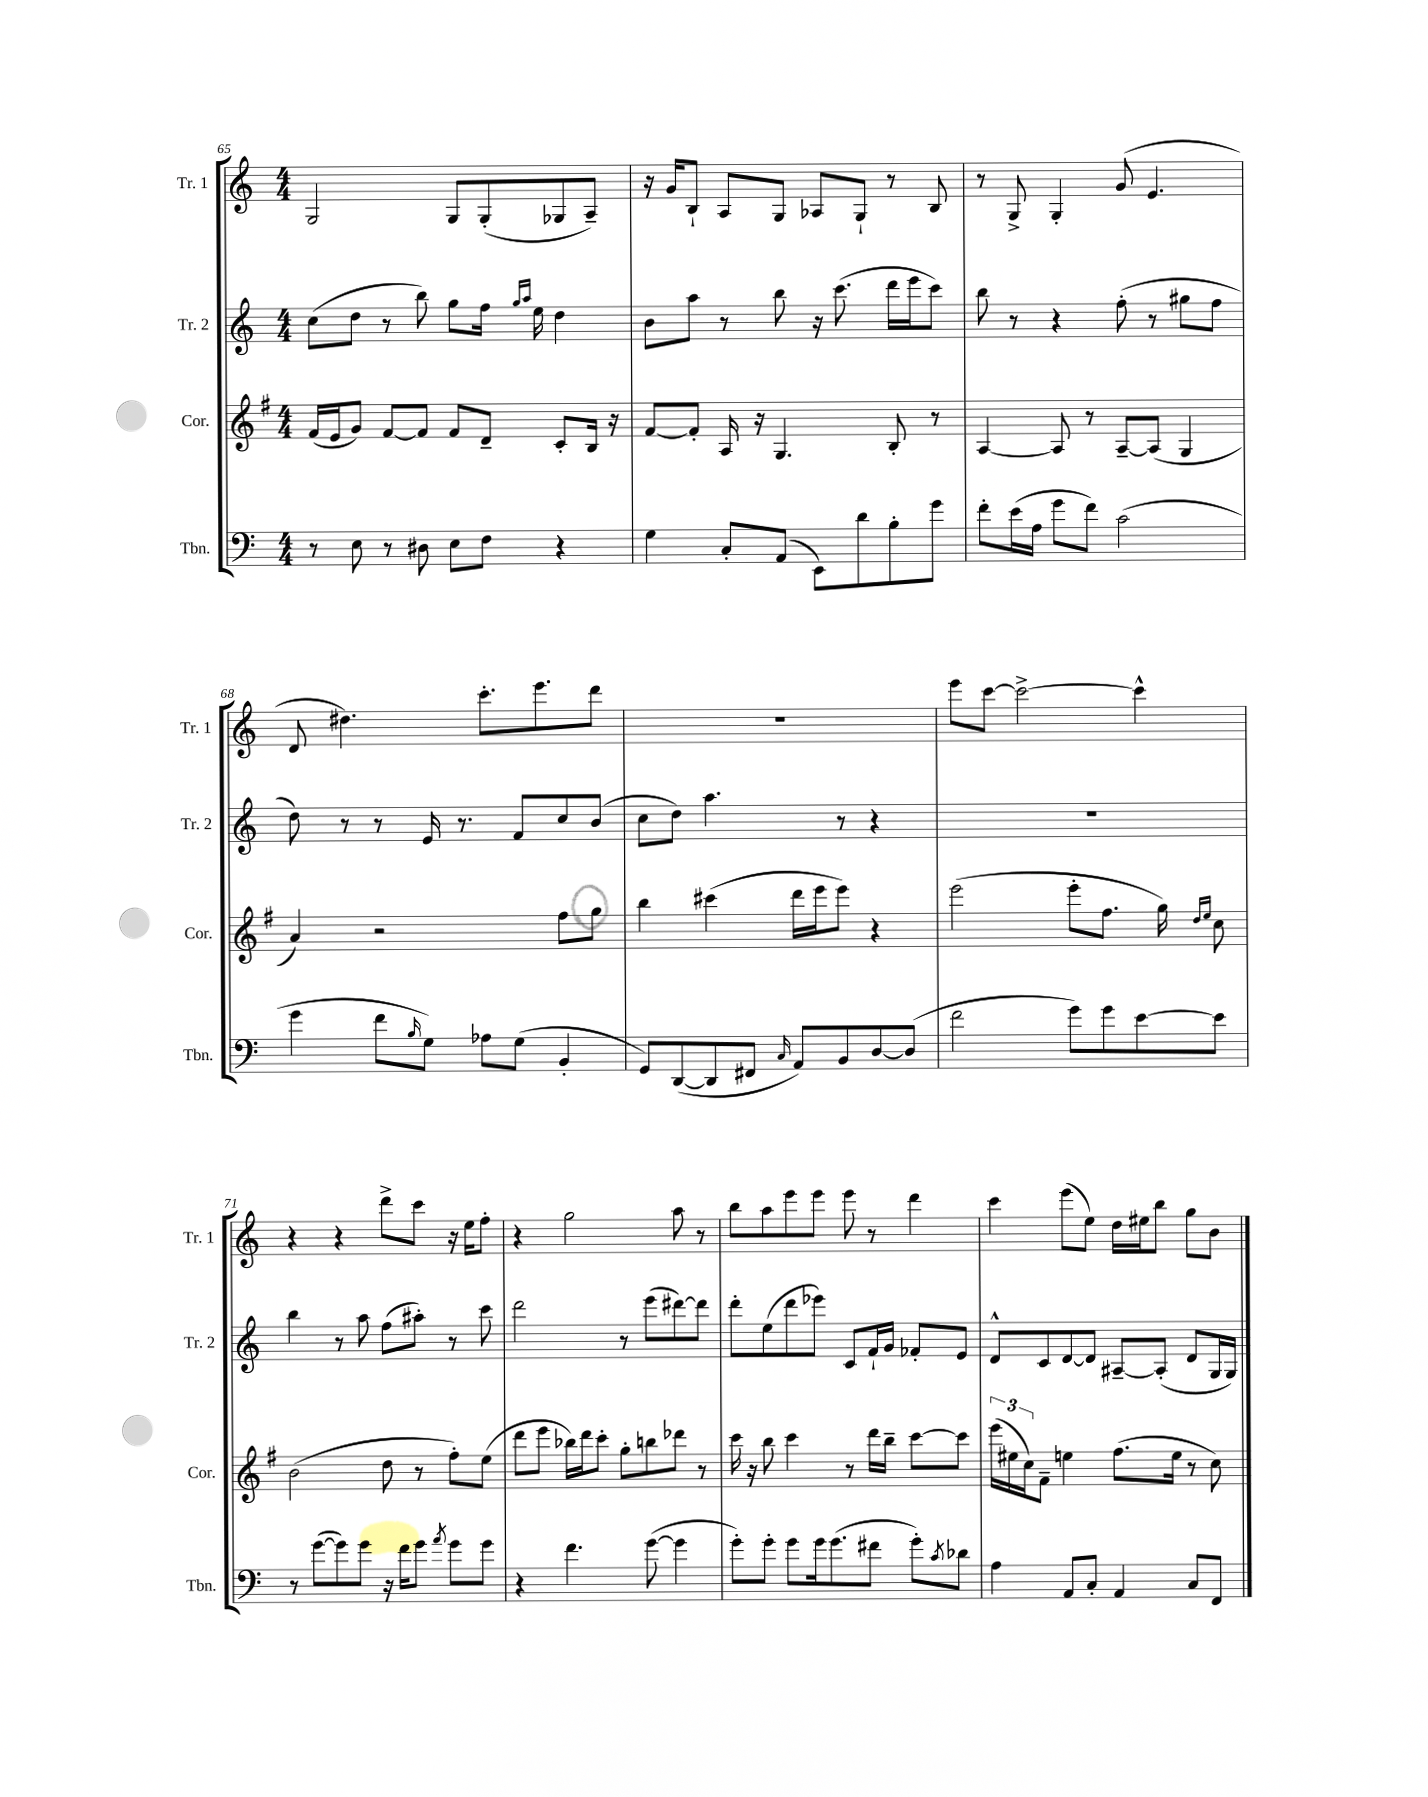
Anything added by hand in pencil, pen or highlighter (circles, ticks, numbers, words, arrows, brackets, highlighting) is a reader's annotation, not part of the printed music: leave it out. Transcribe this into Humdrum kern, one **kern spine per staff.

**kern	**kern	**kern	**kern
*staff4	*staff3	*staff2	*staff1
*clefF4	*clefG2	*clefG2	*clefG2
*k[]	*k[f#]	*k[]	*k[]
*M4/4	*M4/4	*M4/4	*M4/4
8r	(16f#/LL	(8cc\L	2G/
.	16e/J	.	.
8E\	8g/J)	8dd\J	.
8r	[8f#/L	8r	.
8D#\	8f#/]J	8bb\)	.
8E\L	8f#/L	8gg\L	8G/L
8F\J	8d~/J	16ff\Jk	(8G'/
.	.	16qqgg/LL	.
.	.	16qqaa/JJ	.
.	.	16ee\	.
4r	8c'/L	4dd\	8G-/
.	16B/Jk	.	8A~/J)
.	16r	.	.
=	=	=	=
4G\	[8f#/L	8b\L	16r
.	.	.	16g/LK
.	8f#'/]J	8aa\J	8B`/J
8C'/L	16A/	8r	8A/L
.	16r	.	.
(8AA/J	4.G/	8bb\	8G/J
8EE\L)	.	16r	8A-/L
.	.	(8.ccc\	.
8d\	.	.	8G`/J
8B'\	8B'/	16ddd\LL	8r
.	.	16eee\J	.
8g\J	8r	8ccc\J)	8B/
=	=	=	=
8f'\L	[4A/	8bb\	8r
(16e\L	.	8r	8G^/
16A\JJ	.	.	.
8g\L	8A/]	4r	4G'/
8f\J)	8r	.	.
(2c\	[8A~/L	(8ff'\	(8g/
.	(8A/]J	8r	4.e/
.	4G/	8gg#\L	.
.	.	8ff\J	.
=	=	=	=
4g\	4a/)	8dd\)	8d/
.	.	8r	4.dd#\)
8f\L	2r	8r	.
16qqB/	.	.	.
8G\J)	.	16e/	.
.	.	8.r	.
8A-\L	.	.	8.ccc'\L
(8G\J	.	8f/L	.
.	.	.	8.eee\
4BB'/	8ff#\L	8cc/	.
.	8gg\J	(8b/J	8ddd\J
=	=	=	=
8GG/L)	4bb\	8cc\L	1r
([8DD/	.	8dd\J)	.
8DD/]	(4ccc#\	4.aa\	.
8FF#/J	.	.	.
16qqC/	.	.	.
8AA/L)	16ddd\LL	.	.
.	16eee\J	.	.
8BB/	8eee\J)	8r	.
[8D/	4r	4r	.
(8D/]J	.	.	.
=	=	=	=
2f\	(2eee\	1r	8eee\L
.	.	.	[8ccc\J
.	.	.	2ccc^\_
8g\L)	8eee'\L	.	.
8g\	8.ff#\J	.	.
[8e\	.	.	4ccc^^\]
.	16gg\)	.	.
.	16qqdd/LL	.	.
.	16qqee/JJ	.	.
8e\]J	8cc\	.	.
=	=	=	=
8r	(2b\	4bb\	4r
([8g\L	.	.	.
8g\])	.	8r	4r
8g\J	.	8aa\	.
16r	8dd\	(8ff\L	8ddd^\L
16f\LK	.	.	.
8g\J	8r	8aa#'\J)	8ccc\J
8qa/	.	.	.
8g\L	8ff#'\L)	8r	16r
.	.	.	16ee\LK
8g\J	(8ee\J	8ccc\	8ff'\J
=	=	=	=
4r	8ddd\L	2ddd\	4r
.	8eee\J	.	.
4.f\	16bb-\LL)	.	2gg\
.	16ddd\J	.	.
.	8ccc'\J	.	.
.	8gg'\L	8r	.
([8g\	8bb\	(8eee\L	.
4g\]	8ddd-\J	[8ddd#\)	8aa\
.	8r	8ddd#\]J	8r
=	=	=	=
8g'\L)	16ccc\	8ddd'\L	8bb\L
.	16r	.	.
8g'\J	8bb\	(8ee\	8aa\
8g\L	4ccc\	8ddd\	8eee\
16g\k	.	8eee-\J)	8eee\J
(8.g\	.	.	.
.	8r	8c/L	8eee\
8f#\J	16ddd\LL	16f`/L	8r
.	16bb~\JJ	16g/JJ	.
8g'\L)	[8ccc\L	8f-'/L	4ddd\
8qc/	.	.	.
8d-\J	8ccc\]J	8e/J	.
=	=	=	=
4A\	(24eee\LL	8d^^/L	4ccc\
.	24ee#\	.	.
.	24cc\J)	.	.
.	8f#~\J	8c/	.
8AA/L	4ee\	[8d/	(8eee\L
8C'/J	.	8d/]J	8ee\J)
4AA/	(8.ff#\L	[8A#~/L	16dd\LL
.	.	.	16ee#\J
.	.	(8A#'/]J	8bb\J
.	16ee\Jk	.	.
8C/L	8r	8d/L	8gg\L
8FF/J	8cc\)	16G/L	8b\J
.	.	16G/JJ)	.
==	==	==	==
*-	*-	*-	*-
